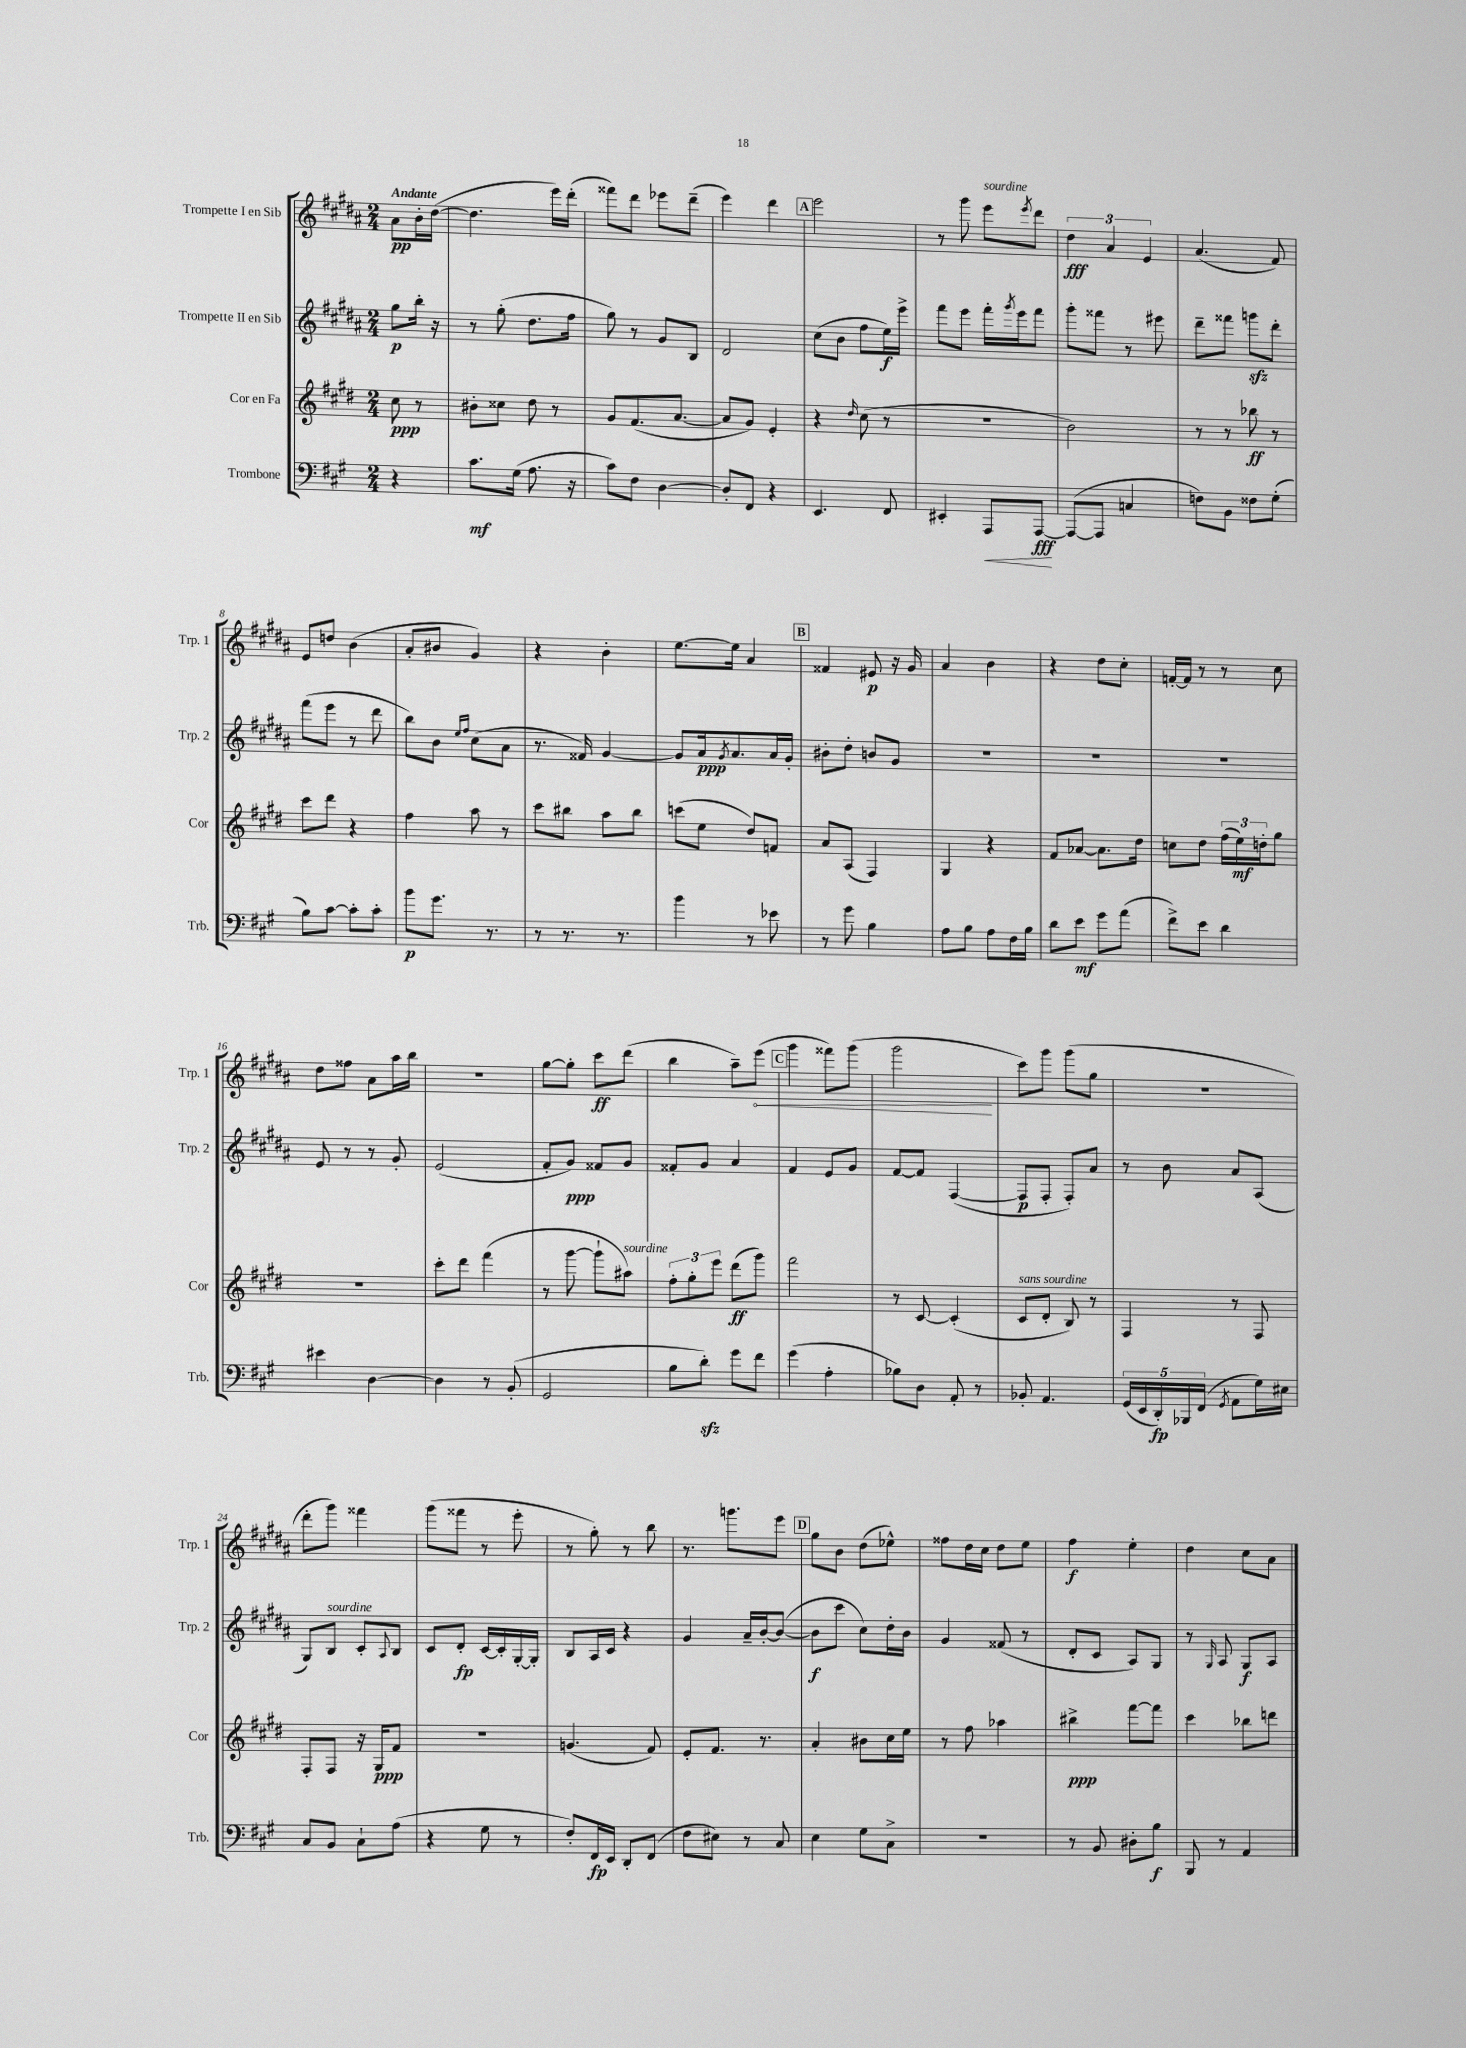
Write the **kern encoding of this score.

**kern	**kern	**kern	**kern
*staff4	*staff3	*staff2	*staff1
*clefF4	*clefG2	*clefG2	*clefG2
*k[f#c#g#]	*k[f#c#g#d#]	*k[f#c#g#d#a#]	*k[f#c#g#d#a#]
*M2/4	*M2/4	*M2/4	*M2/4
4r	8cc#	8gg#	8a#
.	8r	16bb'	16b'
.	.	16r	([16dd#
=	=	=	=
8.c#	8b#'	8r	4.dd#]
.	8cc##	(8gg#'	.
(16G#	.	.	.
8.A	8dd#	8.dd#	.
.	8r	.	16eee)
16r	.	16ff#	(16ddd#'
=	=	=	=
8c#)	8g#	8gg#)	8fff##)
8F#	(8.f#	8r	8ddd#
[4D	.	8g#	8eee-
.	[8.a	.	.
.	.	8B	(8ddd#~
=	=	=	=
8D']	8a]	2d#	4eee)
8FF#	8g#)	.	.
4r	4e'	.	4ddd#
=	=	=	=
4.EE	4r	(8cc#	2eee
.	.	8b	.
.	16qqdd#	.	.
.	(8cc#	8ff#	.
8FF#	8r	16ee)	.
.	.	16eee^	.
=	=	=	=
4EE#'	2r	8fff#	8r
.	.	8eee	8ggg#
8AAA	.	16fff#'	8eee
.	.	8qggg#	.
.	.	16eee	.
.	.	.	8qeee
[8AAA	.	8fff#	8ddd#
=	=	=	=
(8AAA_	2b)	8ggg#'	6dd#
8AAA]	.	8fff##	.
.	.	.	6a#
4C	.	8r	.
.	.	.	6e
.	.	8eee#	.
=	=	=	=
8F)	8r	8ddd#~	(4.a#
8BB	8r	8fff##	.
8F##	8bb-	8ggg	.
(8G#'	8r	8ddd#'	8f#)
=	=	=	=
8B)	8ccc#	(8fff#	8e
[8c#	8ddd#	8eee	8dd
8c#']	4r	8r	(4b
8c#'	.	8ddd#	.
=	=	=	=
8b	4ff#	8bb)	8a#'
8.g#	.	8b	8b#
.	.	16qqee	.
.	.	16qqff#	.
.	8aa	(8cc#	4g#)
8.r	.	.	.
.	8r	8a#	.
=	=	=	=
8r	8ccc#	8.r	4r
8.r	8bb#	.	.
.	.	16f##)	.
.	8aa	[4g#	4b'
8.r	.	.	.
.	8bb#	.	.
=	=	=	=
4b	(8ccc	8g#]	[8.ee
.	8ee	16a#	.
.	.	8qg#	.
.	.	8.a#	16ee]
8r	8dd#)	.	4a#
8e-	8f	16a#	.
.	.	16g#'	.
=	=	=	=
8r	8a	8b#'	4f##
8g#	(8A	8dd#'	.
4B	4F#)	8b	8e#
.	.	8g#	16r
.	.	.	16g#
=	=	=	=
8A	4G#	2r	4a#
8B	.	.	.
8A	4r	.	4b
16F#	.	.	.
16B	.	.	.
=	=	=	=
8d	8f#	2r	4r
8e	[8a-	.	.
8g#	8.a-]	.	8dd#
(8a	.	.	8cc#'
.	16dd#	.	.
=	=	=	=
8f#^)	8cc	2r	[16f'
.	.	.	16f]
8e	8dd#	.	8r
4d	(24ff#	.	8r
.	24ee)	.	.
.	24dd'	.	.
.	8gg#	.	8cc#
=	=	=	=
4e#	2r	8e	8dd#
.	.	8r	8ff##
[4D	.	8r	8a#
.	.	8g#'	16aa#
.	.	.	16bb
=	=	=	=
4D]	8ccc#'	(2e	2r
.	8ddd#	.	.
8r	(4fff#	.	.
(8BB'	.	.	.
=	=	=	=
2GG#	8r	8f#'	[8gg#
.	[8ggg#	8g#)	8gg#']
.	8ggg#`]	8f##	8ccc#
.	8aa#)	8g#	(8ddd#
=	=	=	=
8B	12ff#'	8f##'	4bb
.	12gg#'	.	.
8d')	.	8g#	.
.	12eee	.	.
8g#	(8ddd#	4a#	8aa#~)
8f#	8ggg#)	.	(8eee
=	=	=	=
(4g#	2fff#	4f#	4ggg#
4A'	.	8e	8fff##)
.	.	8g#	(8ggg#
=	=	=	=
8B-)	8r	[8f#	2ggg#
8D	[8c#	8f#]	.
8AA'	(4c#']	([4F#	.
8r	.	.	.
=	=	=	=
8BB-'	8c#	8F#]	8ccc#)
4.AA	8d#'	8F#'	8ggg#
.	8B)	8F#')	(8ggg#
.	8r	8a#	8gg#
=	=	=	=
(20GG#	4F#	8r	2r
20EE	.	.	.
20DD')	.	.	.
.	.	8b	.
20BBB-	.	.	.
(20FF#	.	.	.
8qGG#	.	.	.
8AA	8r	8a#	.
16G#)	8F#	(8A#	.
16E#	.	.	.
=	=	=	=
8C#	8F#'	8G#)	8ddd#'
8BB	8F#	8B	8ggg#)
8C#`	16r	8c#'	4fff##
.	16G#	.	.
.	.	8qqA#	.
(8A	8f#	8B	.
=	=	=	=
4r	2r	8c#	(8ggg#
.	.	8d#'	8fff##
8G#	.	[16c#	8r
.	.	16c#']	.
8r	.	[16G#'	8eee'
.	.	16G#']	.
=	=	=	=
8F#')	(4.g	8B	8r
16FF#	.	16A#	8gg#')
16EE	.	16c#	.
8DD'	.	4r	8r
(8FF#	8f#)	.	8bb
=	=	=	=
8F#	8e'	4g#	8.r
8E#)	8.f#	.	.
.	.	.	8.ggg
8r	.	16a#~	.
.	8.r	[16b'	.
8C#	.	(8b_	8eee
=	=	=	=
4E	4a'	8b]	8gg#
.	.	8ccc#	8b
8G#	8b#	8cc#)	(8dd#
8C#^	16cc#	16dd#'	8ee-^^)
.	16ee	16b	.
=	=	=	=
2r	8r	4g#	8ff##
.	8ff#	.	16dd#
.	.	.	16cc#
.	4aa-	(8f##	8dd#
.	.	8r	8ee
=	=	=	=
8r	4bb#^	8d#'	4ff#
8BB	.	8c#	.
8D#'	[8fff#	8A#)	4ee'
8B	8fff#]	8G#	.
=	=	=	=
8BBB	4ccc#	8r	4dd#
.	.	16qqG#	.
8r	.	8A#	.
4AA	8bb-	8G#	8cc#
.	8ddd	8A#	8a#
==	==	==	==
*-	*-	*-	*-
